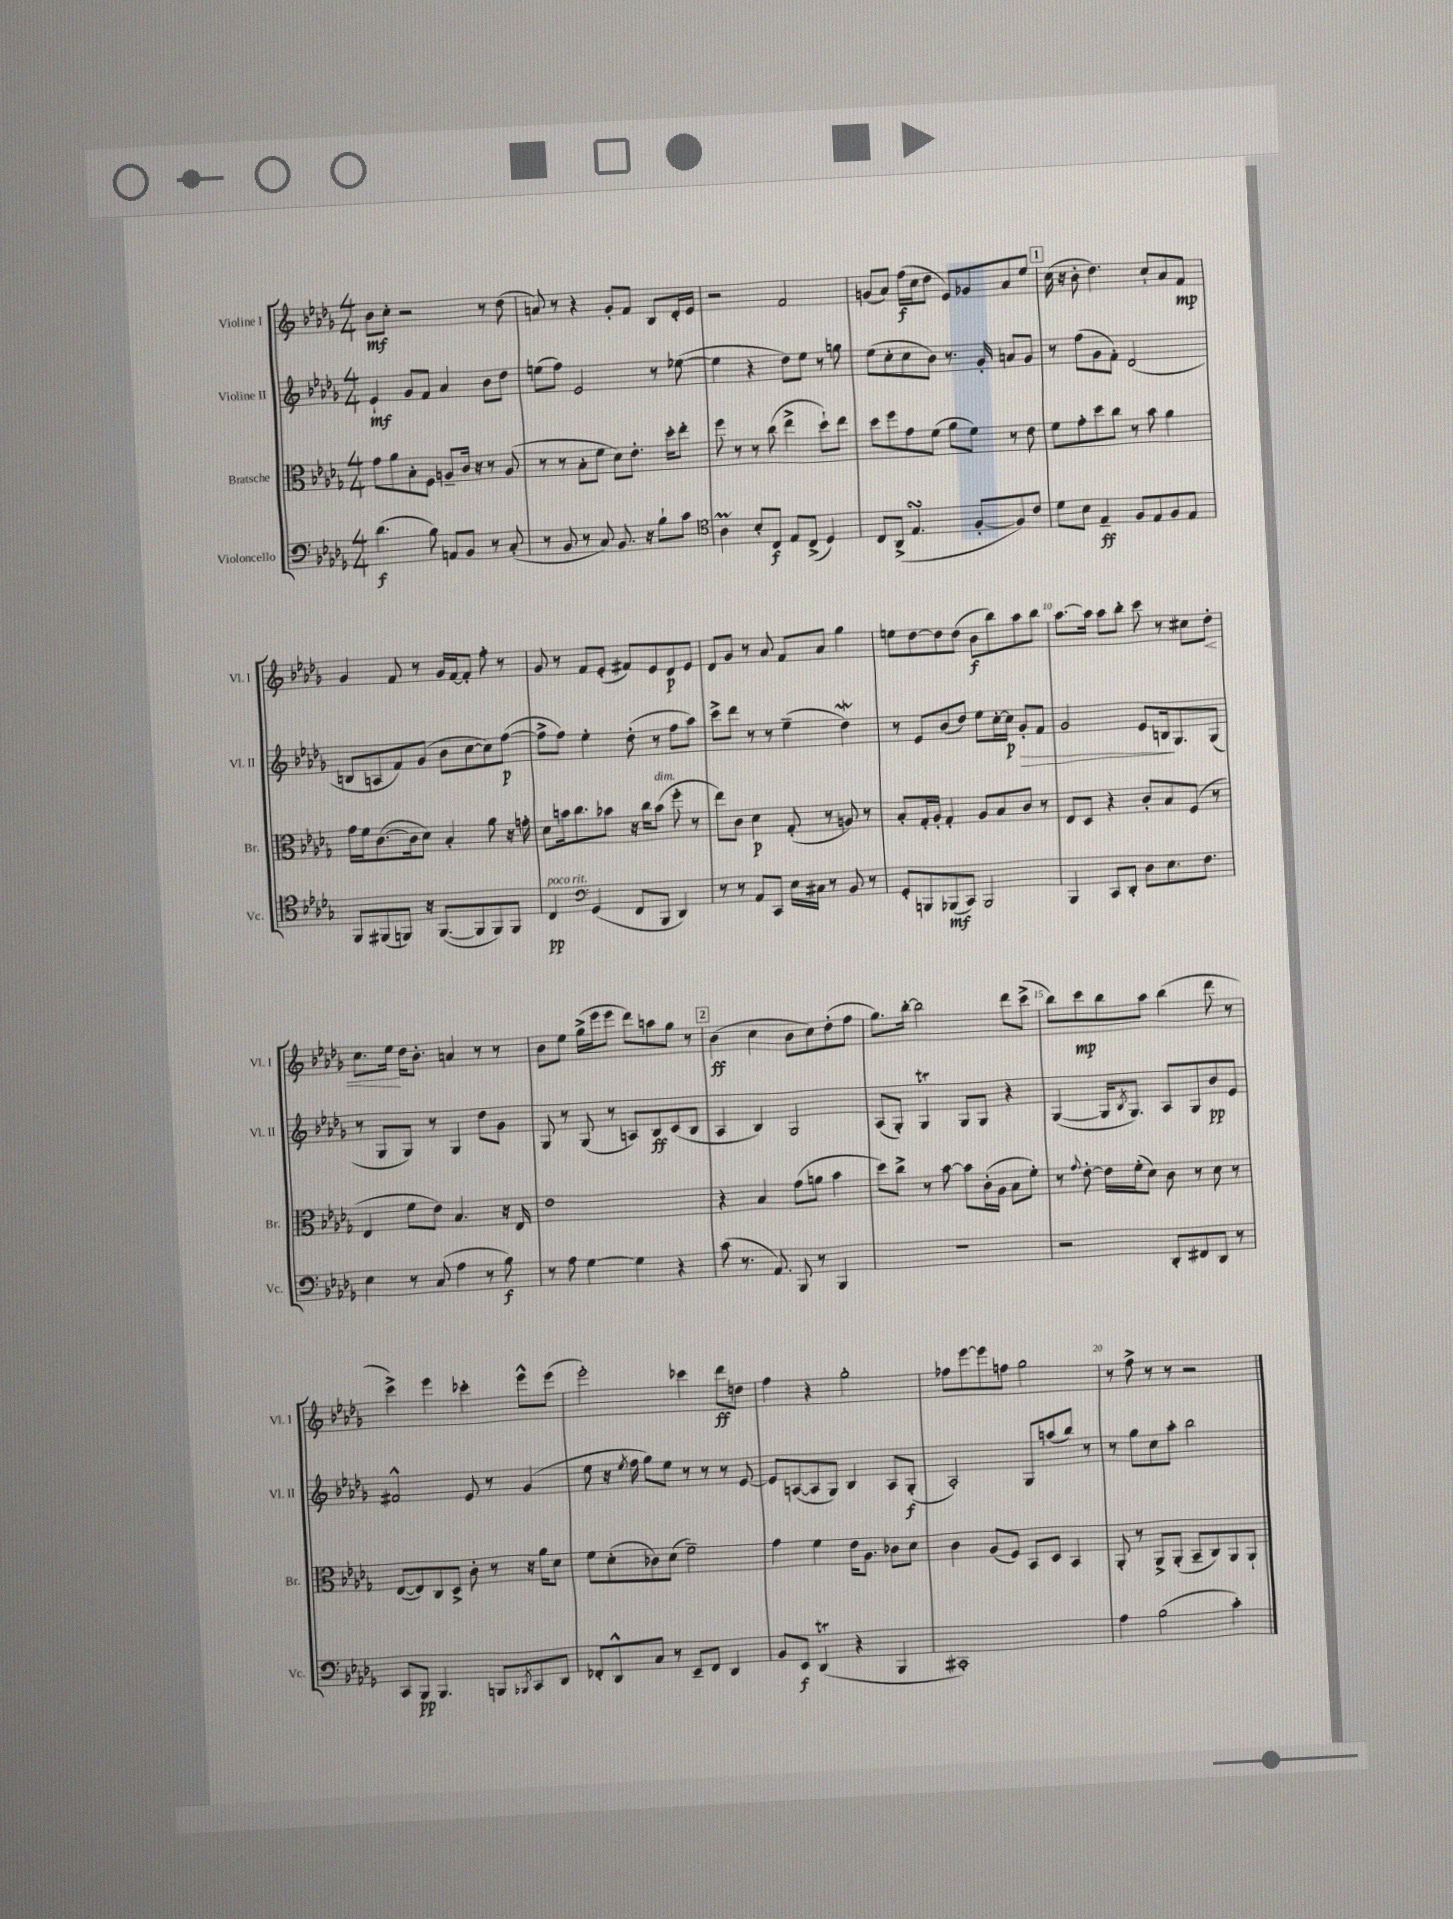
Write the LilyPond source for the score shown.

<<
\new StaffGroup <<
\new Staff = "s0" \with { instrumentName = "Violine I" shortInstrumentName = "Vl. I" } {
    \clef treble \key des \major \numericTimeSignature \time 4/4
    bes'8\mf c''8-. r2 r8 des''8( |
    a'8) r8 r4 ges'8-. f'8 bes8 des'16-. ees'16 |
    r2 f'2 |
    g'8( aes'8) f''16\f( c''16 des''8 ees'8) ges'8 aes'8 ees''8 |
    \mark \markup { \box "1" } c''16( r16 bes'8-. des''4.) c''8-! aes'8 f'8\mp |
    ges'4 f'8 r8 ges'16 f'16~ f'8-. f''8-. r8 |
    ges'8 r8 f'8 ees'8-.( fis'8) ees'8 des'8\p ees'8 |
    des'8 ges'8 r8 aes'8 f'8 aes'8 ges''4 |
    e''8 des''8~ des''8 des''8( bes'8\f bes''8) aes''8 bes''8 |
    aes''8.~ aes''16 aes''8 bes''8-. c'''8 r8 cis''8 des''8-.\< |
    c''8. ees''16\! des''16 bes'8.-. a'4 r8 r8 |
    bes'8 ees''8 ges''16->( ees'''16 ees'''8 des'''8) a''8 ges''8 r8 |
    \mark \markup { \box "2" } bes'4\ff( c''4 bes'8 c''8) des''8-.( f''8 |
    ges''8.) bes''16~-. bes''2 des'''8 c'''8->( |
    bes''8) c'''8\mp bes''8 aes''8 bes''4( des'''8 r8 |
    c'''4->) ees'''4 ces'''4-. ees'''8-^ ees'''8( |
    ees'''2-.) ces'''4 des'''8\ff d''8 |
    f''4 r4 ges''2-. |
    fes''8 ees'''8~ ees'''8 f''8 ges''2 |
    r8 f''8-> r8 r8 r2 \bar "|." |
}
\new Staff = "s1" \with { instrumentName = "Violine II" shortInstrumentName = "Vl. II" } {
    \clef treble \key des \major \numericTimeSignature \time 4/4
    ees'4-!\mf ges'8 f'8 aes'4 bes'8 des''8 |
    e''8( f''8) ees'2 r8 ees''8~( |
    ees''4 r4 des''8) ees''8 r8 g''8 |
    ees''8( c''8-. c''8 bes'8) r8. ges'16-. a'8 ges'8 |
    \mark \markup { \box "1" } r8 f''8( ges'8 f'8-.) des'2( |
    b8 a8 f'8) ges'8( bes'8 c''8~ c''8) f''8~\p( |
    f''8-> f''8) ees''4-. des''8-.( r8 f''8 aes''8) |
    c'''8-> des'''8 r8 r8 ees''4--( des''4\mordent) |
    r8 ees'8 bes'8( des''8) ees''8 c''16~-. c''16\p ges'8-.\> f'8 |
    ges'2 ees'8 b16\! ges8. ges8( |
    r8 ges8 ges8) r8 ges4 des''8 ges'8 |
    ges8 r8 ges8( r8 a8) bes8\ff c'8( bes8 |
    \mark \markup { \box "2" } aes4 bes4) ges2 |
    aes8( ges8-.) ges4\trill ges8 ges8 r4 |
    ges4~( ges16 \acciaccatura { bes8 } ges8.) aes8 ges8 bes'8\pp ees'8 |
    fis'2-^ ees'8 r8 ges'4( |
    ees''8 r16 \acciaccatura { ees''8 } f''16 ges''8) ees''8 r8 r8 r8 ees'8~ |
    ees'8 a8~( a8 ges8) bes4 a8 ges8-.\f( |
    aes2-.) ges8 a''8( bes''8) r8 |
    r8 ges''8 c''8 aes''8-. bes''2 \bar "|." |
}
\new Staff = "s2" \with { instrumentName = "Bratsche" shortInstrumentName = "Br." } {
    \clef alto \key des \major \numericTimeSignature \time 4/4
    ges'8 aes'8 bes8-. f8 a8-- c'16 r16 r8 a8( |
    r8 r8 bes8-. f'8 des'8) ees'8.-. des''16-. ees''8-. |
    f''8 r8 r8 c''8( ees''4-> des''8-!) ees''8 |
    des''8 f''8 ges'8 f'8( aes'8 f'8) r8 ees'8 |
    \mark \markup { \box "1" } f'8 ges'8-. des''8 c''8 r8 bes'8 aes'4 |
    ges'16 f'16 c'8.~( c'16 des'8) bes4-. aes'8 r16 g'16-. |
    des'8 b'16 c''8. bes'8 r16 c''16 bes'8^\markup { \italic "dim." }( f''8-. r8 |
    ees''8) c'8 des'4\p ges8-.( r8 a8) r8 |
    bes8-. ges16-. aes16-. ges4-. aes8 bes8 c'8 r8 |
    ees8 des8 r4 c'8-. bes8 f8( r8 |
    ees4 f'8 ees'8) bes4. r16 ees16 |
    ees'1 |
    \mark \markup { \box "2" } r4 bes4 ges'8( a'8 bes'4 |
    des''8) c''8-> r8 bes'8~ bes'8 c'16-.( aes16 bes8 f'8-.) |
    r8 \appoggiatura { ges'8 } ees'8~-. ees'16 f'16-.( des'8) c'8 r8 des'8 r8 |
    ees8~( ees8) c8 des8-> c'8-. r8 r16 aes'16 des'8 |
    f'8 des'8-.( ces'8) des'8( f'2--) |
    ges'4 f'4 ees'16 aes8. ces'8 des'8 |
    c'4 aes8( f8) bes,8 des8 bes,4 |
    aes,8-. r8 aes,8-> aes,8-.( bes,8-- c8) aes,8 aes,8-! \bar "|." |
}
\new Staff = "s3" \with { instrumentName = "Violoncello" shortInstrumentName = "Vc." } {
    \clef bass \key des \major \numericTimeSignature \time 4/4
    des'4.\f( bes8) a,8 bes,8 r8 c8-.( |
    r8 bes,8 r8 c8) bes,8. r16 bes8-! c'8 |
    \clef tenor aes4\prall bes8-. c8\f ees8 c8->( des4) |
    c8 aes,8->( ees4.\turn f8~-. f8) c'8 |
    \mark \markup { \box "1" } des'8 bes8 ees4--\ff f8 ees8 f8 ees8 |
    f,8 fis,8( f,8) r16 f,8.~( f,8 f,8) f,8 |
    c4\pp^\markup { \italic "poco rit." } \clef bass ges,4( f,8 bes,,8 des,4) |
    r8 r8 aes,8 c,8 ees16 cis16 r8 bes,8 r8 |
    ges,8-. b,,8 bes,,8\mf( c,8) bes,,2 |
    bes,,4 c,8 des,8-. des8 ees8. f8. |
    ees4 r8 c8( aes4 r8 bes8\f) |
    r8 aes8 ges4~ ges4 r4 |
    \mark \markup { \box "2" } c'8( r8. aes,8.) bes,,8 r8 bes,,4 |
    R1 |
    r2 des,8-. fis,8 des,8 r8 |
    c,8 bes,,8\pp bes,,4. b,,8 \acciaccatura { bes,,8 } c,8 des,8 |
    fes,8-. des,8-^ c8 r8 ees,8-- fes,8 des,4 |
    bes,8 ees,8\f des,4\trill( r4 bes,,4 |
    cis,1-.) |
    aes4 bes2( c'4-.) \bar "|." |
}
>>
>>
\layout { \context { \Score \override BarNumber.break-visibility = ##(#f #t #t) barNumberVisibility = #(every-nth-bar-number-visible 5) } }
